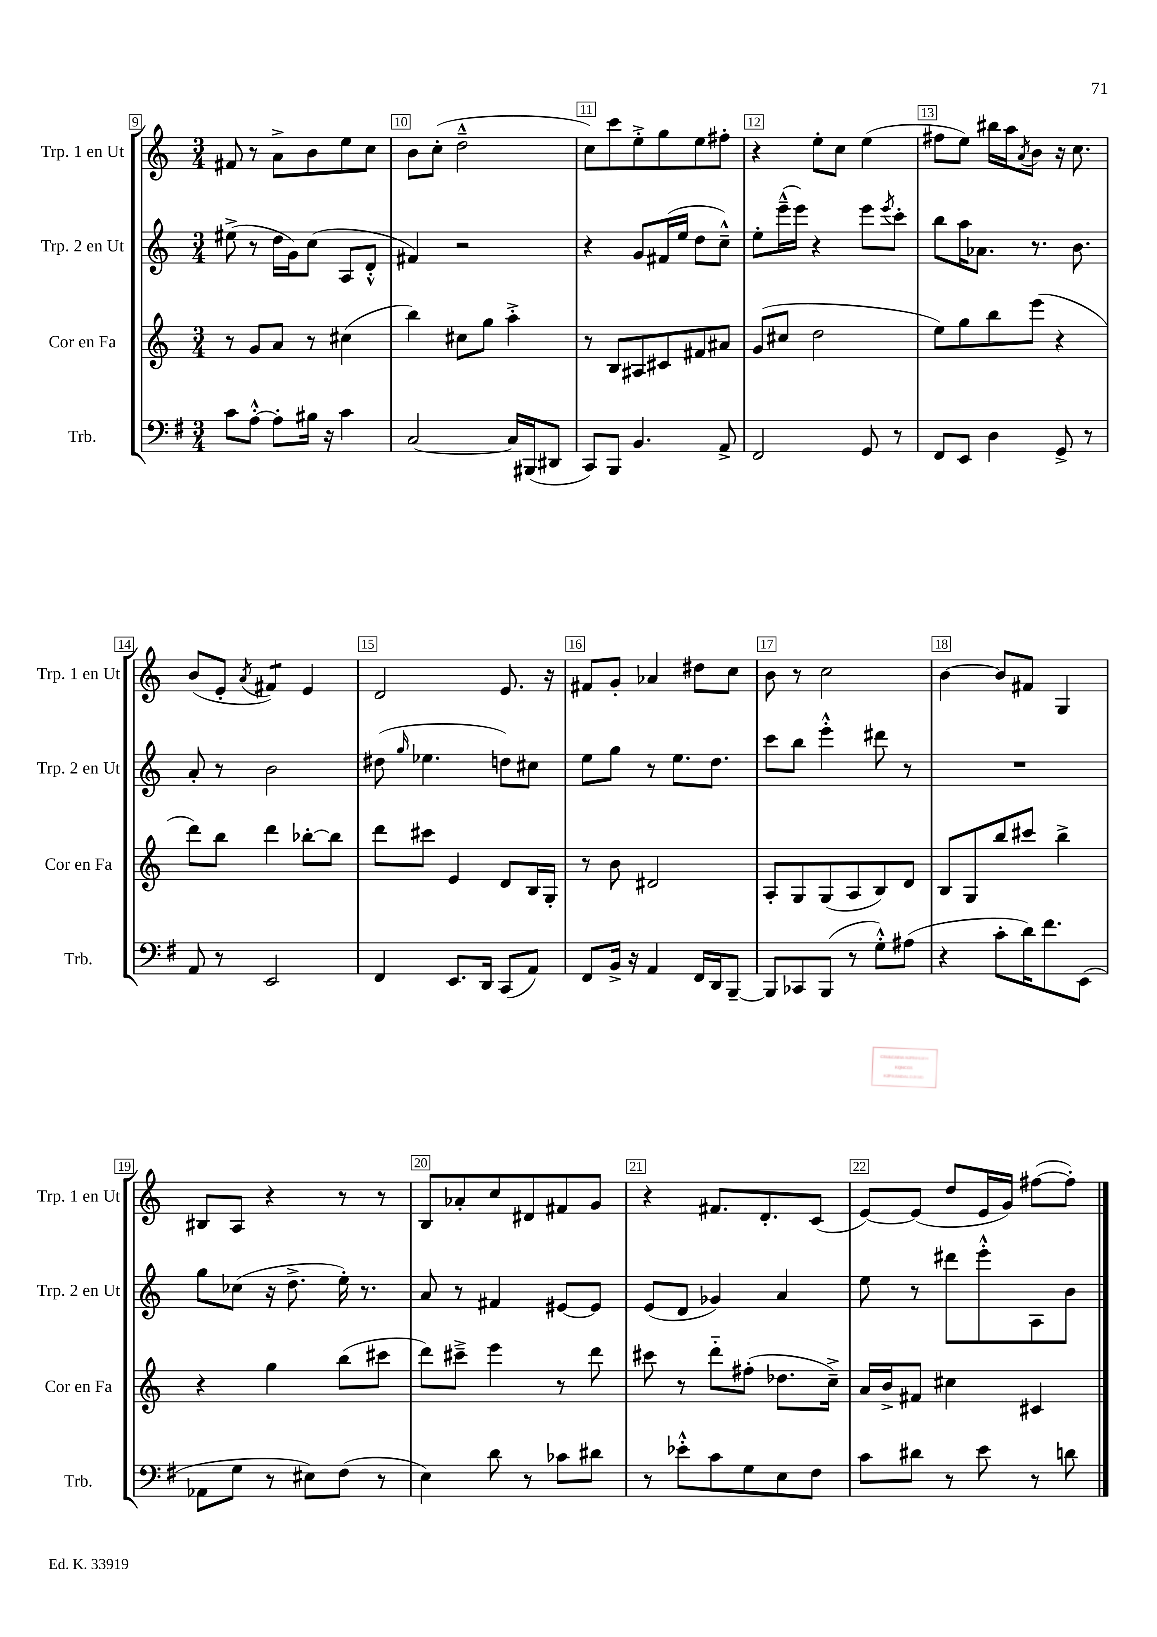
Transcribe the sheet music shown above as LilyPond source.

<<
\new StaffGroup <<
\new Staff = "s0" \with { instrumentName = "Trp. 1 en Ut" shortInstrumentName = "Trp. 1 en Ut" } {
    \clef treble \key c \major \numericTimeSignature \time 3/4
    fis'8 r8 a'8-> b'8 e''8 c''8 |
    b'8 c''8-.( d''2---^ |
    c''8) c'''8 e''8-.-> g''8 e''8 fis''8-. |
    r4 e''8-. c''8 e''4( |
    fis''8 e''8) bis''16 a''16 \acciaccatura { a'8 } b'8 r16 c''8. |
    b'8( e'8-. \acciaccatura { a'8 } fis'4:8) e'4 |
    d'2 e'8. r16 |
    fis'8 g'8-. aes'4 dis''8 c''8 |
    b'8 r8 c''2 |
    b'4~ b'8 fis'8 g4 |
    bis8 a8 r4 r8 r8 |
    b8 aes'8-. c''8 dis'8 fis'8 g'8 |
    r4 fis'8. d'8.-. c'8( |
    e'8~) e'8( d''8 e'16 g'16) fis''8~( fis''8-.) \bar "|." |
}
\new Staff = "s1" \with { instrumentName = "Trp. 2 en Ut" shortInstrumentName = "Trp. 2 en Ut" } {
    \clef treble \key c \major \numericTimeSignature \time 3/4
    eis''8->( r8 d''16 g'16) c''8( a8 d'8-.-^ |
    fis'4) r2 |
    r4 g'8 fis'16( e''16 d''8 c''8---^) |
    e''8-. e'''16---^( e'''16) r4 e'''8 \acciaccatura { e'''8 } c'''8-. |
    b''8 a''16 aes'8. r8. b'8. |
    a'8-. r8 b'2 |
    dis''8( \grace { g''16 } ees''4. d''8) cis''8 |
    e''8 g''8 r8 e''8. d''8. |
    c'''8 b''8 e'''4-.-^ dis'''8 r8 |
    R2. |
    g''8 ces''8( r16 d''8.-> e''16-.) r8. |
    a'8 r8 fis'4 eis'8~ eis'8 |
    e'8( d'8 ges'4) a'4 |
    e''8 r8 dis'''8 e'''8-.-^ a8 b'8 \bar "|." |
}
\new Staff = "s2" \with { instrumentName = "Cor en Fa" shortInstrumentName = "Cor en Fa" } {
    \clef treble \key c \major \numericTimeSignature \time 3/4
    r8 g'8 a'8 r8 cis''4( |
    b''4) cis''8 g''8 a''4-.-> |
    r8 b8 ais8 cis'8 fis'8 ais'8 |
    g'8( cis''8 d''2 |
    e''8) g''8 b''8 e'''8( r4 |
    d'''8) b''8 d'''4 bes''8~-. bes''8 |
    d'''8 cis'''8 e'4 d'8 b16 g16-. |
    r8 b'8 dis'2 |
    a8-. g8 g8( a8 b8) d'8 |
    b8 g8 b''8 cis'''8 b''4-> |
    r4 g''4 b''8( cis'''8 |
    d'''8) cis'''8---> e'''4 r8 d'''8 |
    cis'''8 r8 d'''8-_ fis''8-.( des''8. c''16--->) |
    a'16 b'16-> fis'8 cis''4 cis'4 \bar "|." |
}
\new Staff = "s3" \with { instrumentName = "Trb." shortInstrumentName = "Trb." } {
    \clef bass \key g \major \numericTimeSignature \time 3/4
    c'8 a8~-.-^ a8-. bis16 r16 c'4 |
    c2~ c16 bis,,16( dis,8 |
    c,8) b,,8 b,4. a,8-> |
    fis,2 g,8 r8 |
    fis,8 e,8 d4 g,8-> r8 |
    a,8 r8 e,2 |
    fis,4 e,8. d,16 c,8( a,8) |
    fis,8 b,16-> r16 a,4 fis,16 d,16 b,,8~-- |
    b,,8 ces,8 b,,8( r8 g8-.-^) ais8( |
    r4 c'8-. d'16) fis'8. e,8( |
    aes,8 g8 r8 eis8) fis8( r8 |
    e4) d'8 r8 ces'8 dis'8 |
    r8 ees'8-.-^ c'8 g8 e8 fis8 |
    c'8 dis'8 r8 e'8 r8 d'8 \bar "|." |
}
>>
>>
\layout { \context { \Score currentBarNumber = #9 \override BarNumber.break-visibility = ##(#f #t #t) barNumberVisibility = #all-bar-numbers-visible \override BarNumber.stencil = #(make-stencil-boxer 0.1 0.3 ly:text-interface::print) } }
